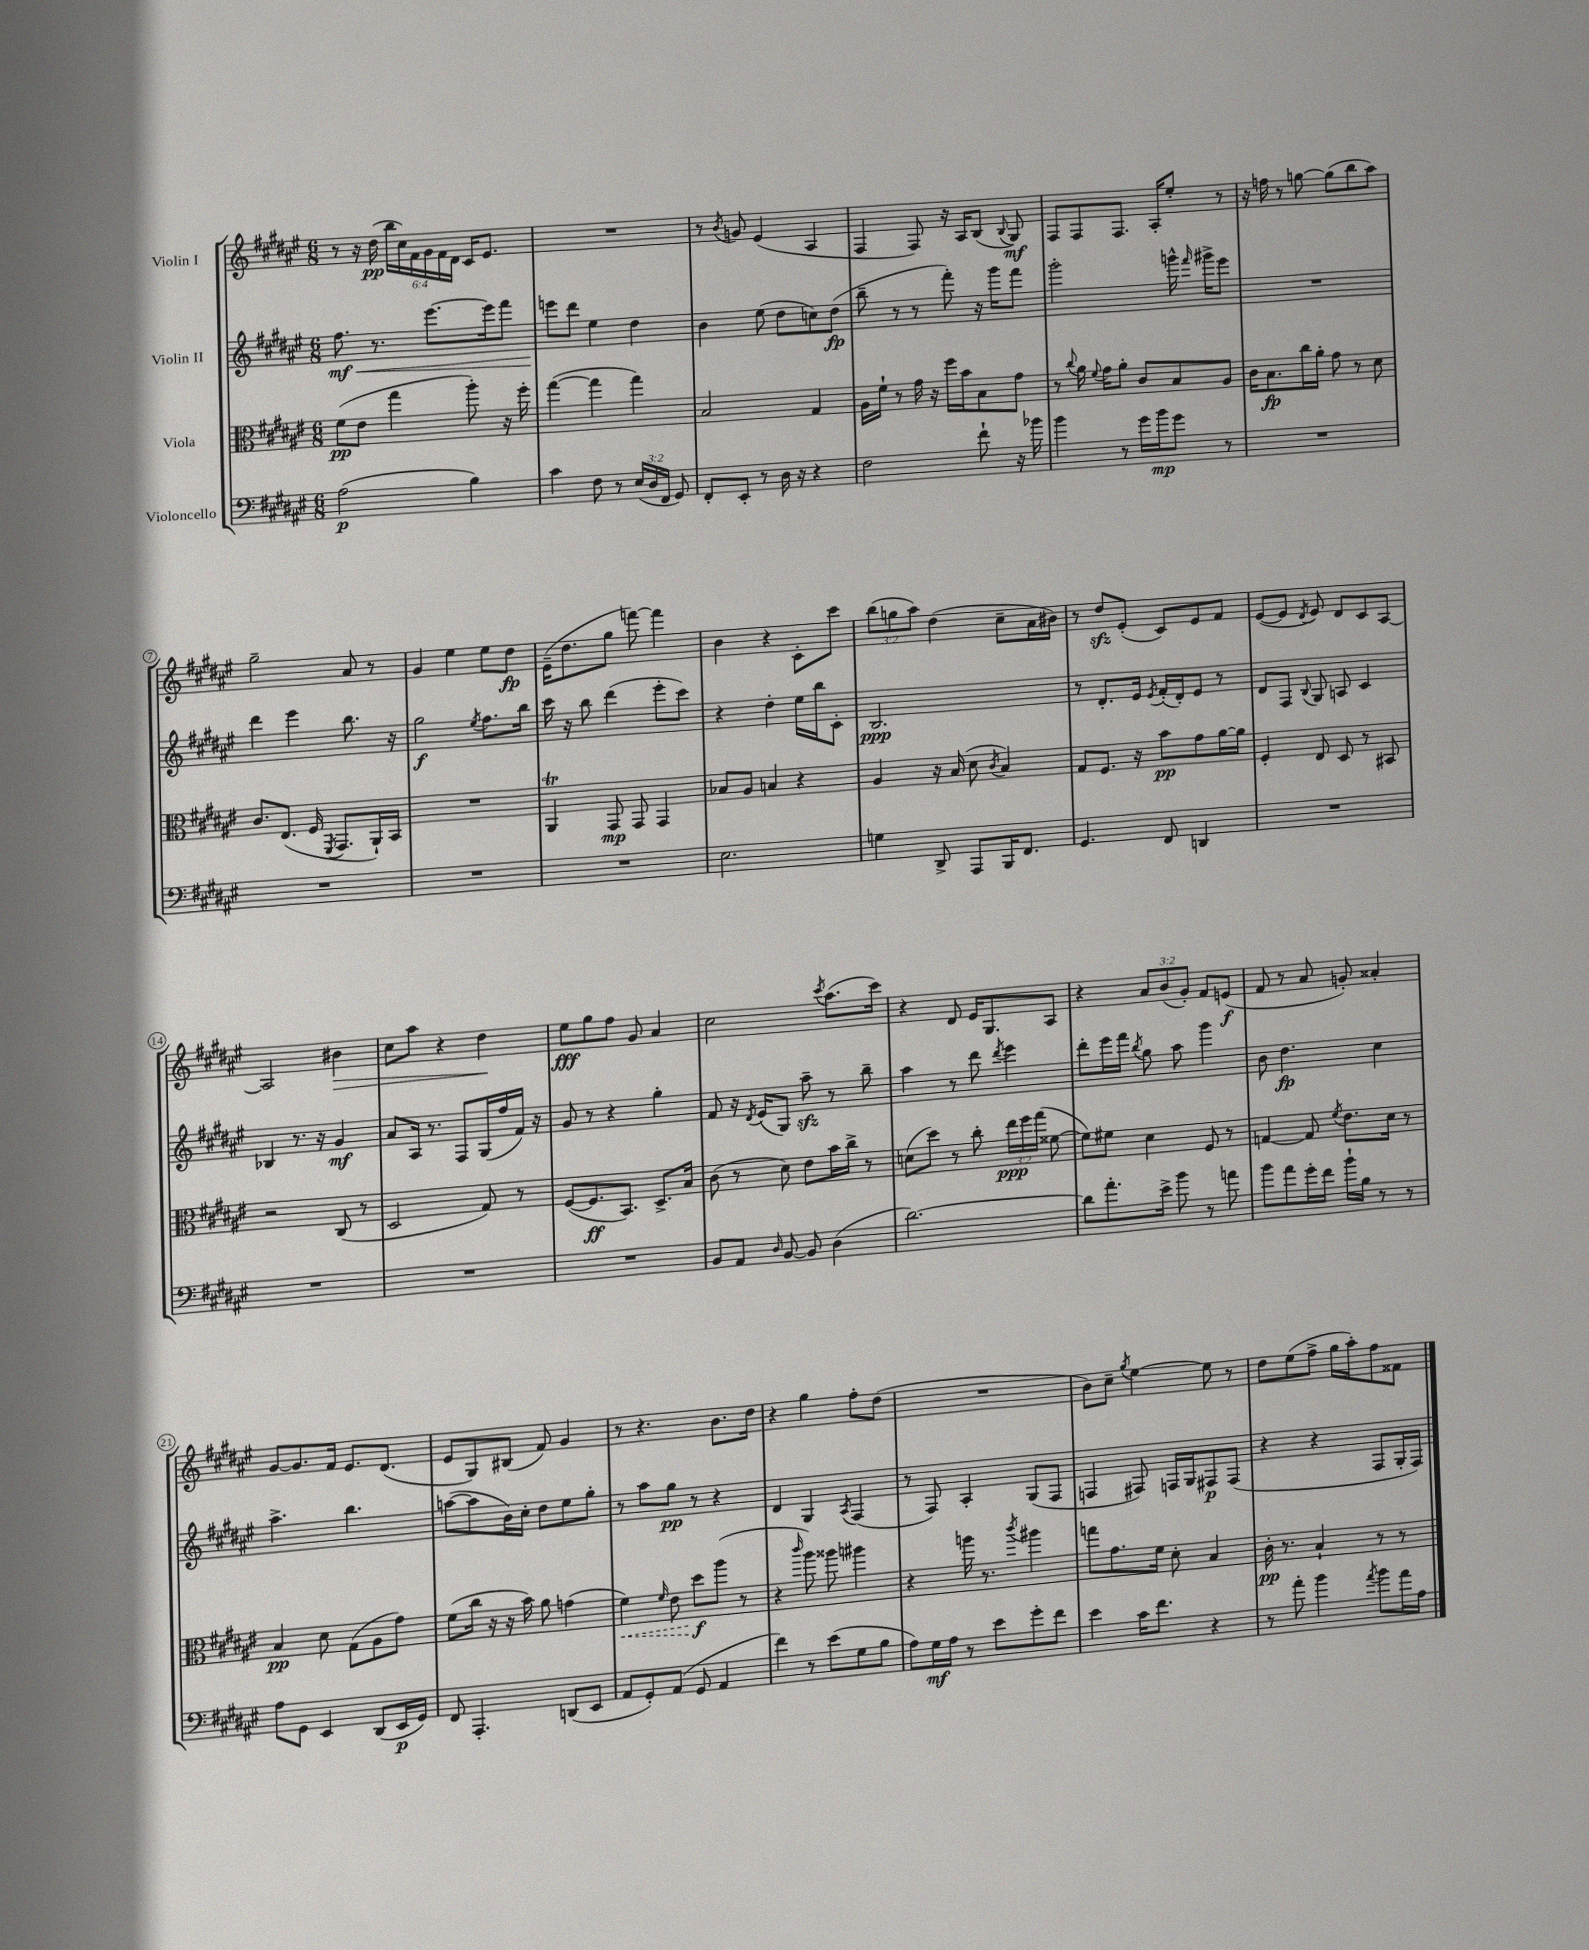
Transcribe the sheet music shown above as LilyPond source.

<<
\new StaffGroup <<
\new Staff = "s0" \with { instrumentName = "Violin I" } {
    \clef treble \key fis \major \numericTimeSignature \time 6/8 \override Staff.TupletNumber.text = #tuplet-number::calc-fraction-text
    \autoBeamOff r8 r16 dis''16\pp( \tuplet 6/4 { b''16[ cis''16) fis'16 gis'16 fis'16 dis'16] } cis'16[ eis'8.] |
    R2. |
    r8 \acciaccatura { b'8 } g'8 eis'4( ais4 |
    fis4 fis8) r16 ais16[ b8]( \appoggiatura { b8 } gis8\mf) |
    fis8[ fis8 fis8.] ais16[-. eis''8]-. r8 |
    r16 f''16 r8 g''8~ g''8[( b''8 ais''8]) |
    gis''2-- ais'8 r8 |
    gis'4 eis''4 eis''8[ dis''8]\fp |
    eis'16[--( dis''8. gis''8] f'''8~) f'''4 |
    b'4 r4 cis'8[-. cis'''8] |
    \tuplet 3/2 { b''8[( g''8 ais''8]) } dis''4( cis''8[-- ais'16 bis'16]) |
    r8 dis''8[\sfz eis'8]-.( cis'8[) eis'8 fis'8] |
    eis'8[~( eis'8] \acciaccatura { dis'8 } eis'8) dis'8[ cis'8 ais8]~ |
    ais2 bis'4\> |
    cis''8[ ais''8] r4 dis''4\! |
    eis''8[\fff gis''8 fis''8] gis'8 ais'4 |
    cis''2 \acciaccatura { cis'''8 } ais''8.[( cis'''16]) |
    r4 dis'8 eis'16[ gis8. ais8] |
    r4 \tuplet 3/2 { ais'8[ b'8( gis'8]-.) } fis'8[ e'8]\f( |
    fis'8 r8 ais'8 g'8-.) aisis'4-. |
    gis'8[~ gis'8. fis'16] eis'8.[ dis'8.]( |
    eis'8[ gis8) bis8]( fis'8) gis'4 |
    r8 r4. b'8.[ dis''16] |
    r4 gis''4 fis''8[-. dis''8]( |
    R2. |
    b'8[) cis''8]-- \acciaccatura { gis''8 } eis''4~ eis''8 r8 |
    dis''8[ eis''8( fis''8]-> gis''16[ ais''16-.) fis''8 fisis'8] \bar "|." |
}
\new Staff = "s1" \with { instrumentName = "Violin II" } {
    \clef treble \key fis \major \numericTimeSignature \time 6/8
    \autoBeamOff fis''8.\mf\< r8. eis'''8.[~ eis'''16 fis'''8] |
    e'''8[\! dis'''8] eis''4 dis''4 |
    b'4 eis''8( dis''8[ c''8) dis''8]\fp( |
    b''8-- r8 r8 fis'''8-.) r16 gis'''16[ fis'''8] |
    gis'''2-. g'''16-^ \grace { fis'''16 } gis'''16[-> eis'''8] |
    R2. |
    dis'''4 eis'''4 b''8. r16 |
    gis''2\f \acciaccatura { eis''8 } fis''8.[ b''16] |
    cis'''16 r16 b''8 dis'''4( eis'''8[-. cis'''8]) |
    r4 dis''4-. eis''16[ b''16 cis'8]-. |
    b2.\ppp |
    r8 dis'8.[-. eis'16] \acciaccatura { eis'8 } fis'16[-.( dis'16-.) eis'8] r8 |
    dis'8[ fis8] \appoggiatura { b8 } gis8 a8 cis'4 |
    bes4 r8. r16 gis'4\mf |
    ais'8[ ais16] r8. fis8[ gis16( fis''16 fis'16]) r16 |
    gis'8 r8 r4 gis''4-. |
    fis'8 r16 \acciaccatura { dis'8 } eis'16[( gis8]) ais''8--\sfz r8 b''8-- |
    ais''4 r8 dis'''8 \acciaccatura { dis'''8 } eis'''4 |
    dis'''8[-. eis'''16 fis'''16] \acciaccatura { b''8 } gis''8 ais''8 gis'''4 |
    b'8 dis''4.\fp cis''4 |
    ais''4.-> b''4. |
    a''8[~( a''8 b'16) cis''16]-. dis''8[ eis''8 gis''8]-. |
    r8 ais''8[ gis''8]\pp r8 r4 |
    dis'4 gis4 \acciaccatura { ais8 } fis4( |
    r8 fis8) ais4-. gis8[( fis8] |
    f4 fis8) f16[ gis16 fis8\p fis8]( |
    r4 r4 fis8[ gis16-. fis16]) \bar "|." |
}
\new Staff = "s2" \with { instrumentName = "Viola" } {
    \clef alto \key fis \major \numericTimeSignature \time 6/8 \override Staff.TupletNumber.text = #tuplet-number::calc-fraction-text
    \autoBeamOff fis'8[\pp( eis'8] gis''4 ais''8-.) r16 fis''16-. |
    gis''4~( gis''4 gis''4) |
    b2 gis4 |
    ais16[ fis'16]-! r8 gis'16 r16 fis''16[ b'16 b8 gis'8] |
    r8 \appoggiatura { cis''8 } ais'16 \appoggiatura { fis'8 } gis'16[ ais'8]-. cis'8[ b8 ais8] |
    cis'16[ b8.\fp cis''16 ais'16]-. gis'8 r8 dis'8 |
    cis'8.[ eis8.]( fis16 \acciaccatura { fis,8 } gis,8.[ ais,16-!) b,16] |
    R2. |
    ais,4\trill gis,8\mp gis,8 gis,4 |
    bes8[ ais8] b4 r4 |
    ais4 r16 b16( dis'8 \acciaccatura { cis'8 } b4) |
    gis8[ fis8.] r16 b'8[\pp gis'8 ais'16~ ais'16] |
    fis4-. eis8 dis8 r8 bis,8 |
    r2 cis8( r8 |
    dis2 gis8) r8 |
    fis8[~( fis8.\ff b,8.]) dis8.[-> b16] |
    cis'8( r8 dis'8) eis'8[ b'16 cis''16]-> r8 |
    d'8[( dis''8]) r8 cis''8-. \tuplet 3/2 { eis''16[\ppp fis''16 gis''16]( } fisis'8~ |
    fisis'8[) fis'8] dis'4 fis8 r8 |
    g4~ g8 \acciaccatura { fis'8 } eis'8.[ dis'16] r8 |
    b4\pp dis'8 gis8[( ais8 gis'8]) |
    fis'8[( cis''16] r16 r16 b'16) ais'8 g'4( |
    \once \override Hairpin.style = #'dashed-line fis'4\<) \grace { fis'16 } eis'8 dis''8[\f\! ais''8]( r8 |
    r4 \grace { cis'''16 } ais''8) aisis''8 ais''4 |
    r4 a''16 r8. \acciaccatura { cis'''8 } ais''4 |
    g''8[ gis'8. fis'16] dis'8-. b4 |
    cis'16-.\pp r8. b4-! r8 r8 \bar "|." |
}
\new Staff = "s3" \with { instrumentName = "Violoncello" } {
    \clef bass \key fis \major \numericTimeSignature \time 6/8 \override Staff.TupletNumber.text = #tuplet-number::calc-fraction-text
    \autoBeamOff ais2\p( b4) |
    cis'4 fis8 r8 \tuplet 3/2 { eis16[( dis16 fis,16] } gis,8) |
    fis,8[-. eis,8]-. r8 dis16 r16 r4 |
    fis2 fis'8-! r16 bes'16 |
    b'4 r8 gis'16[ b'16\mp gis'8] r8 |
    R2. |
    R2. |
    R2. |
    R2. |
    eis2. |
    g4 dis,8-> ais,,8[ b,,16 fis,8.] |
    gis,4. fis,8 d,4 |
    R2. |
    R2. |
    R2. |
    R2. |
    b,8[ ais,8] \grace { dis16 } b,8~ b,8 dis4( |
    dis'2.~) |
    dis'8[ ais'8.-. eis'16]-> b'8 r8 a'8 |
    b'8[ ais'8 gis'16-. fis'16] b'16[-! b16] r8 r8 |
    ais8[ gis,8] eis,4 dis,8[( eis,16\p gis,16]) |
    fis,8 ais,,4.-. d,8[( eis,8] |
    ais,8[ gis,8-.) ais,8]( gis,8 ais,4 |
    fis'4) r8 eis'8[( gis8 b8] |
    ais8[) gis16\mf ais16] r8 eis'8[ gis'8-. fis'8] |
    eis'4 cis'16[ fis'8.] r4 |
    r8 ais'8-. b'4 \acciaccatura { ais'8 } b'8[ ais'16 ais16] \bar "|." |
}
>>
>>
\layout { \context { \Score \override BarNumber.stencil = #(make-stencil-circler 0.1 0.3 ly:text-interface::print) } }
